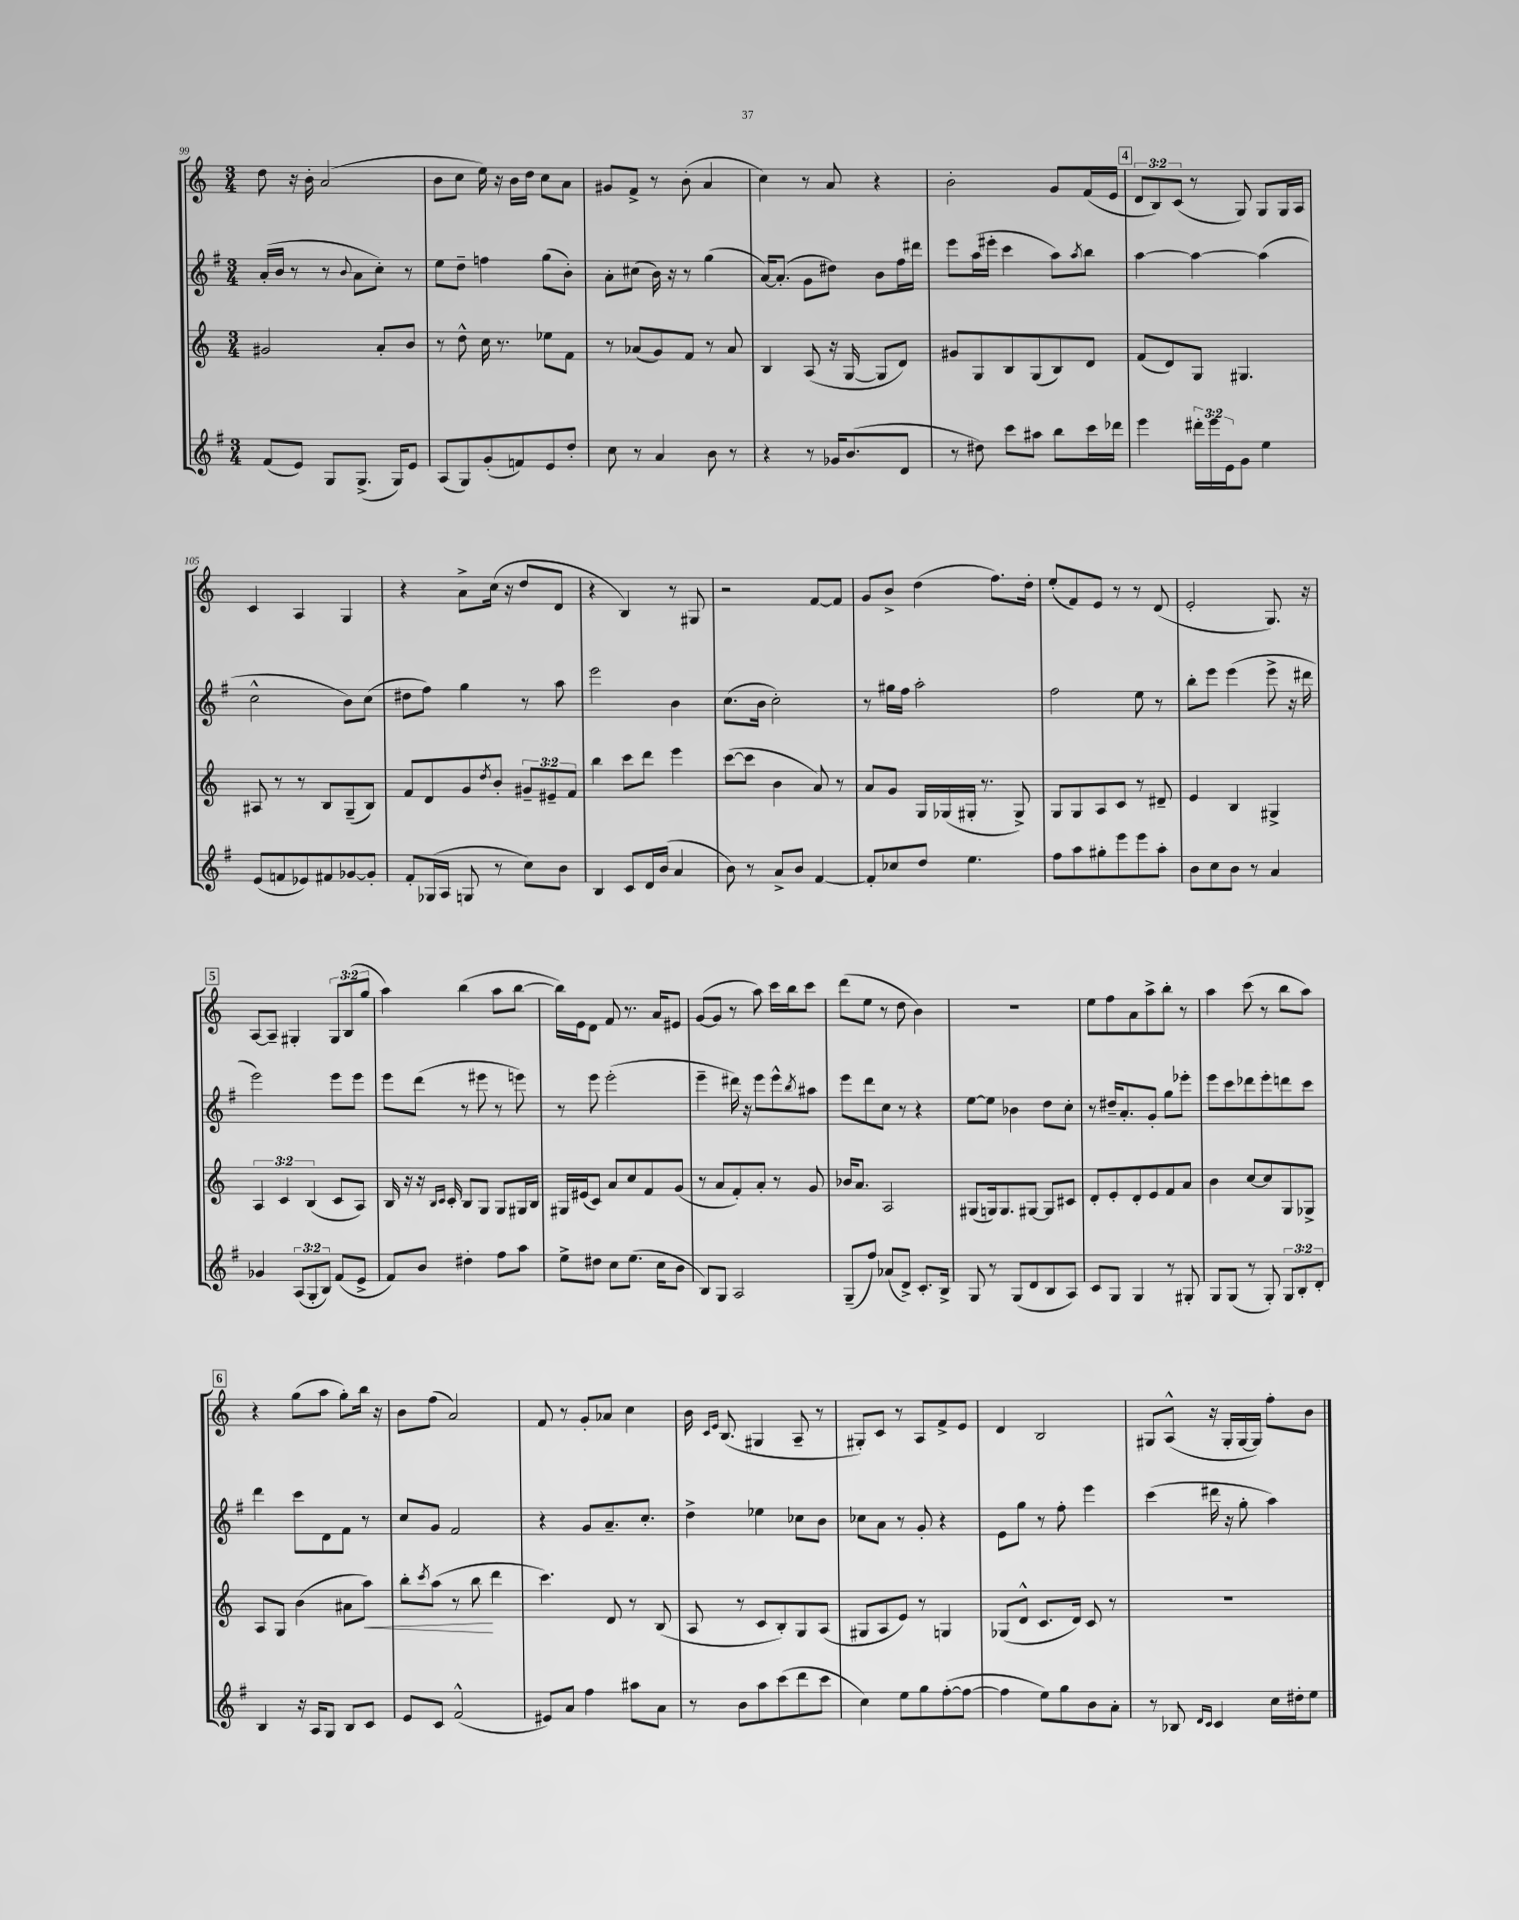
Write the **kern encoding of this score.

**kern	**kern	**dynam	**kern	**kern
*part4	*part3	*part3	*part2	*part1
*staff4	*staff3	*staff3	*staff2	*staff1
*clefG2	*clefG2	*	*clefG2	*clefG2
*k[f#]	*k[]	*	*k[f#]	*k[]
*M3/4	*M3/4	*	*M3/4	*M3/4
=99	=99	=99	=99	=99
(8f#/L	2g#X/	.	(16a'/LL	8dd\
.	.	.	16b/JJ	.
8e/J)	.	.	8r	16r
.	.	.	.	16b'\
8G/L	.	.	8r	(2a/
.	.	.	8qqb/	.
(8.G^/J	.	.	8a\L	.
.	8a'/L	.	8cc'\J)	.
16G/KL)	.	.	.	.
8e/J	8b/J	.	8r	.
=100	=100	=100	=100	=100
(8A/L	8r	.	8ee\L	8b\L
8G/)	8dd^^\	.	8dd~\J	8cc\J
(8g'/	16cc\	.	4ffn\	16ee\)
.	8.r	.	.	16r
8fn/)	.	.	.	16b\LL
.	.	.	.	16dd\JJ
8e/	8ee-X\L	.	(8gg\L	8cc\L
8dd'/J	8f\J	.	8b'\J)	8a\J
=101	=101	=101	=101	=101
8cc\	8r	.	8a'\L	8g#X/L
8r	(8a-X/L	.	(8cc#X\J	8f^/J
4a/	8g/)	.	16b\)	8r
.	.	.	16r	.
.	8f/J	.	8r	(8b'\
8b\	8r	.	(4gg\	4a/
8r	8a-/	.	.	.
=102	=102	=102	=102	=102
4r	4B/	.	[16a/KL)	4cc\)
.	.	.	(8.a'/J]	.
8r	(8A/	.	8g\L	8r
16g-X/KL	16r	.	8dd#X\J)	8a/
(8.b/	[16G/	.	.	.
.	8G/L]	.	8b\L	4r
8d/J	8d/J)	.	16ff#\L	.
.	.	.	16ddd#X\JJ	.
=103	=103	=103	=103	=103
8r	8g#X/L	.	8eee\L	2b'\
8dd#X\)	8G/	.	(16aa\L	.
.	.	.	16eee#X'\JJ	.
8ccc\L	8B/	.	4ccc\	.
8aa#X\J	(8G/	.	.	.
8bb\L	8B/)	.	8aa\L)	8g/L
.	.	.	8qaa/	.
16ccc\L	8d/J	.	8bb\J	(16f/L
16ddd-X\JJ	.	.	.	16e/JJ
!!LO:REH:place=s1:t=4
=104	=104	=104	=104	=104
4eee\	(8f/L	.	[4aa\	12d/L
.	.	.	.	12B/)
.	8d/)	.	.	.
.	.	.	.	(12c/J
24ddd#X'\LL	8G/J	.	4aa\_	8r
24eee\	.	.	.	.
24e\J	.	.	.	.
8g\J	4.G#X/	.	.	8G/)
4ee\	.	.	(4aa\]	8G/L
.	.	.	.	16G/L
.	.	.	.	16A/JJ
!!LO:LB:g=z
=105	=105	=105	=105	=105
(8e/L	8A#X/	.	2cc^^\	4c/
8fn/	8r	.	.	.
8e-X/)	8r	.	.	4A/
8f#X/	8B/L	.	.	.
[8g-X/	(8G~/	.	8b\L)	4G/
8g-'/J]	8B/J)	.	(8cc\J	.
=106	=106	=106	=106	=106
8f#'/L	8f/L	.	8dd#X\L	4r
(16G-X/L	8d/	.	8ff#\J)	.
16A/JJ	.	.	.	.
8Gn/	8g/	.	4gg\	8a^\L
.	8qdd/	.	.	.
8r	8b'/J	.	.	(16cc\Jk
.	.	.	.	16r
8cc\L)	12g#X~/L	.	8r	8dd/L
.	12e#X~/	.	.	.
8b\J	.	.	8aa\	8d/J
.	12f/J	.	.	.
=107	=107	=107	=107	=107
4B/	4bb\	.	2eee\	4r
8c/L	8ccc\L	.	.	4B/)
16d/L	8ddd\J	.	.	.
(16b/JJ	.	.	.	.
4a/	4eee\	.	4b\	8r
.	.	.	.	8G#X/
=108	=108	=108	=108	=108
8b\)	([8ccc\L	.	(8.cc\L	2r
8r	8ccc\J]	.	.	.
.	.	.	16b\Jk	.
8a^/L	4b\	.	2cc'\)	.
8b/J	.	.	.	.
[4f#/	8a/)	.	.	[8f/L
.	8r	.	.	8f/J]
=109	=109	=109	=109	=109
8f#'/L]	8a/L	.	8r	8g/L
8cc-X/	8g/J	.	16gg#X\LL	8b^/J
.	.	.	16ff#\JJ	.
8dd/J	16G/LL	.	2aa'\	(4dd\
.	(16G-X/	.	.	.
4.ee\	16G#X'/JJ	.	.	.
.	8.r	.	.	.
.	.	.	.	8.ff\L)
.	8G#^/)	.	.	.
.	.	.	.	16dd'\Jk
=110	=110	=110	=110	=110
8ff#\L	8G/L	.	2ff#\	(8ee'/L
8aa\	8G/	.	.	8f/)
8gg#X'\	8A/	.	.	8e/J
8eee\	8c/J	.	.	8r
8eee\	8r	.	8ee\	8r
8aa'\J	8d#X~/	.	8r	(8d/
=111	=111	=111	=111	=111
8b\L	4e/	.	8bb'\L	2e'/
8cc\	.	.	8eee\J	.
8b\J	4B/	.	(4eee\	.
8r	.	.	.	.
4a/	4G#X^/	.	8eee^\	8.G/)
.	.	.	16r	.
.	.	.	16ddd#X\	16r
!!LO:LB:g=z
!!LO:REH:place=s1:t=5
=112	=112	=112	=112	=112
4g-X/	6A/	.	2eee\)	[8A/L
.	.	.	.	8A~/J]
.	6c/	.	.	.
(12A/L	.	.	.	4G#X'/
12G'/	(6B/	.	.	.
12B/J)	.	.	.	.
(8f#/L	8c/L	.	8eee\L	12G#/L
.	.	.	.	(12B/
8e^/J	8A/J)	.	8eee\J	.
.	.	.	.	12gg/J
=113	=113	=113	=113	=113
8f#/L)	16B/	.	8eee\L	4aa\)
.	16r	.	.	.
8b/J	16r	.	(8ddd\J	.
.	16qqB/LL	.	.	.
.	16qqc/JJ	.	.	.
.	16c'/	.	.	.
4dd#X'\	8B/L	.	8r	(4bb\
.	8G/J	.	8eee#X\	.
8ff#\L	8G/L	.	8r	8aa\L
8aa\J	16G#X/L	.	8eeen\)	[8bb\J
.	16B/JJ	.	.	.
=114	=114	=114	=114	=114
8ee^\L	16G#X/LL	.	8r	16bb\LL])
.	(16e#X/J	.	.	16e\J
8dd#X\J	8c/J)	.	8eee\	8d\J
8cc\L	8a/L	.	(2eee'\	8f/
(8.ee\J	8cc/	.	.	8.r
.	8f/	.	.	.
16cc\KL	.	.	.	16a/KL
8b\J	(8g/J	.	.	8e#X/J
=115	=115	=115	=115	=115
8B/L)	8r	.	4eee~\	([8g/L
8G/J	8a/L	.	.	8g/J]
2A/	8f'/)	.	16ddd#X\)	8r
.	.	.	16r	.
.	8a'/J	.	8eee\L	8aa\)
.	8r	.	8eee^^\	16ccc\LL
.	.	.	.	16bb\J
.	.	.	8qbb/	.
.	8g/	.	8aa#X\J	8ccc\J
=116	=116	=116	=116	=116
(8G~/L	16b-X/KL	.	8eee\L	(8ddd\L
.	8.a/J	.	.	.
8ff#/J)	.	.	8ddd\	8ee\J
(8a-X/L	2A/	.	8cc\J	8r
8d^/J)	.	.	8r	8dd\
8.c'/L	.	.	4r	4b\)
16B^/Jk	.	.	.	.
=117	=117	=117	=117	=117
8G/	(8G#X/L	.	[8ee\L	2.r
8r	16Gn/k)	.	8ee\J]	.
.	8.G/	.	.	.
(8G/L	.	.	4b-X\	.
8d/	[8G#X/J	.	.	.
8B/	8G#/L]	.	8dd\L	.
8A/J)	8c#X/J	.	8cc'\J	.
=118	=118	=118	=118	=118
8c/L	8d'/L	.	8r	8ee\L
8G/J	8e'/	.	16dd#X~/KL	8ff\
.	.	.	8.a'/	.
4G/	8d'/	.	.	8a\
.	8e/	.	8g'/J	8aa^\
8r	8f/	.	8gg\L	8bb'\J
8G#X'/	8a/J	.	8eee-X'\J	8r
=119	=119	=119	=119	=119
8G/L	4b\	.	8eee\L	4aa\
(8G/J	.	.	8ccc\	.
8r	[8cc/L	.	8ddd-X\	(8ccc\
8G'/)	8cc/]	.	8eee'\	8r
12G/L	8G/	.	8dddn\	8bb\L
12B'/	.	.	.	.
.	8G-X^/J	.	8ccc\J	8aa\J)
12d'/J	.	.	.	.
!!LO:LB:g=z
!!LO:REH:place=s1:t=6
=120	=120	=120	=120	=120
4B/	8A/L	.	4ddd\	4r
.	8G/J	.	.	.
16r	(4b\	.	8ccc\L	(8gg\L
16A/KL	.	.	.	.
8G/J	.	.	8d\	8aa\J
8B/L	8a#X\L	.	8f#\J	8gg'\L)
!	!	!LO:HP:b	!	!
8c/J	8aa\J)	<	8r	16bb\Jk
.	.	.	.	16r
=121	=121	=121	=121	=121
8e/L	8bb'\L	.	8cc/L	8b\L
.	8qccc/	.	.	.
8c/J	(8aa\J	.	8g/J	(8ff\J
(2f#^^/	8r	.	2f#/	2a/)
.	8bb\	.	.	.
.	4ddd\	[	.	.
=122	=122	=122	=122	=122
8e#X/L)	4.ccc\)	.	4r	8f/
8a/J	.	.	.	8r
4ff#\	.	.	8g/L	8g'/L
.	8d/	.	8.a~/	8a-X/J
8aa#X\L	8r	.	.	4cc\
.	.	.	8.cc'/J	.
8a\J	(8B/	.	.	.
=123	=123	=123	=123	=123
8r	8A/	.	4dd^\	16b\
.	.	.	.	16qqc/LL
.	.	.	.	16qqe/JJ
.	.	.	.	(8.B/
8b\L	8r	.	.	.
8aa\	8c/L	.	4ee-X\	4G#X/
(8ccc\	8B'/)	.	.	.
8ddd\	8G/	.	8cc-X\L	8A~/
8ccc\J	(8A/J	.	8b\J	8r
=124	=124	=124	=124	=124
4cc\)	8G#X/L	.	8cc-X\L	8G#X'/L)
.	8A/	.	8a\J	8c/J
8ee\L	8e/J)	.	8r	8r
8gg\	8r	.	8g'/	8A/L
([8ff#'\	4Gn/	.	4r	8f^/
8ff#\J_	.	.	.	8e/J
=125	=125	=125	=125	=125
4ff#\]	(8G-X/L	.	8e\L	4d/
.	8d^^/J	.	8gg\J	.
8ee\L)	8.c/L	.	8r	2B/
8gg\	.	.	8ff#'\	.
.	16d/Jk)	.	.	.
8b\	8c/	.	4eee\	.
8a'\J	8r	.	.	.
=126	=126	=126	=126	=126
8r	2.r	.	(4ccc\	8G#X/L
8B-X/	.	.	.	(8A^^/J
16qqd/LL	.	.	.	.
16qqc/JJ	.	.	.	.
4c/	.	.	16ddd#X\	16r
.	.	.	16r	16G#'/LL
.	.	.	8gg'\	[16G#/
.	.	.	.	16G#/JJ])
16cc\LL	.	.	4aa\)	8ff'\L
16dd#X'\J	.	.	.	.
8ee\J	.	.	.	8b\J
==	==	==	==	==
*-	*-	*-	*-	*-
